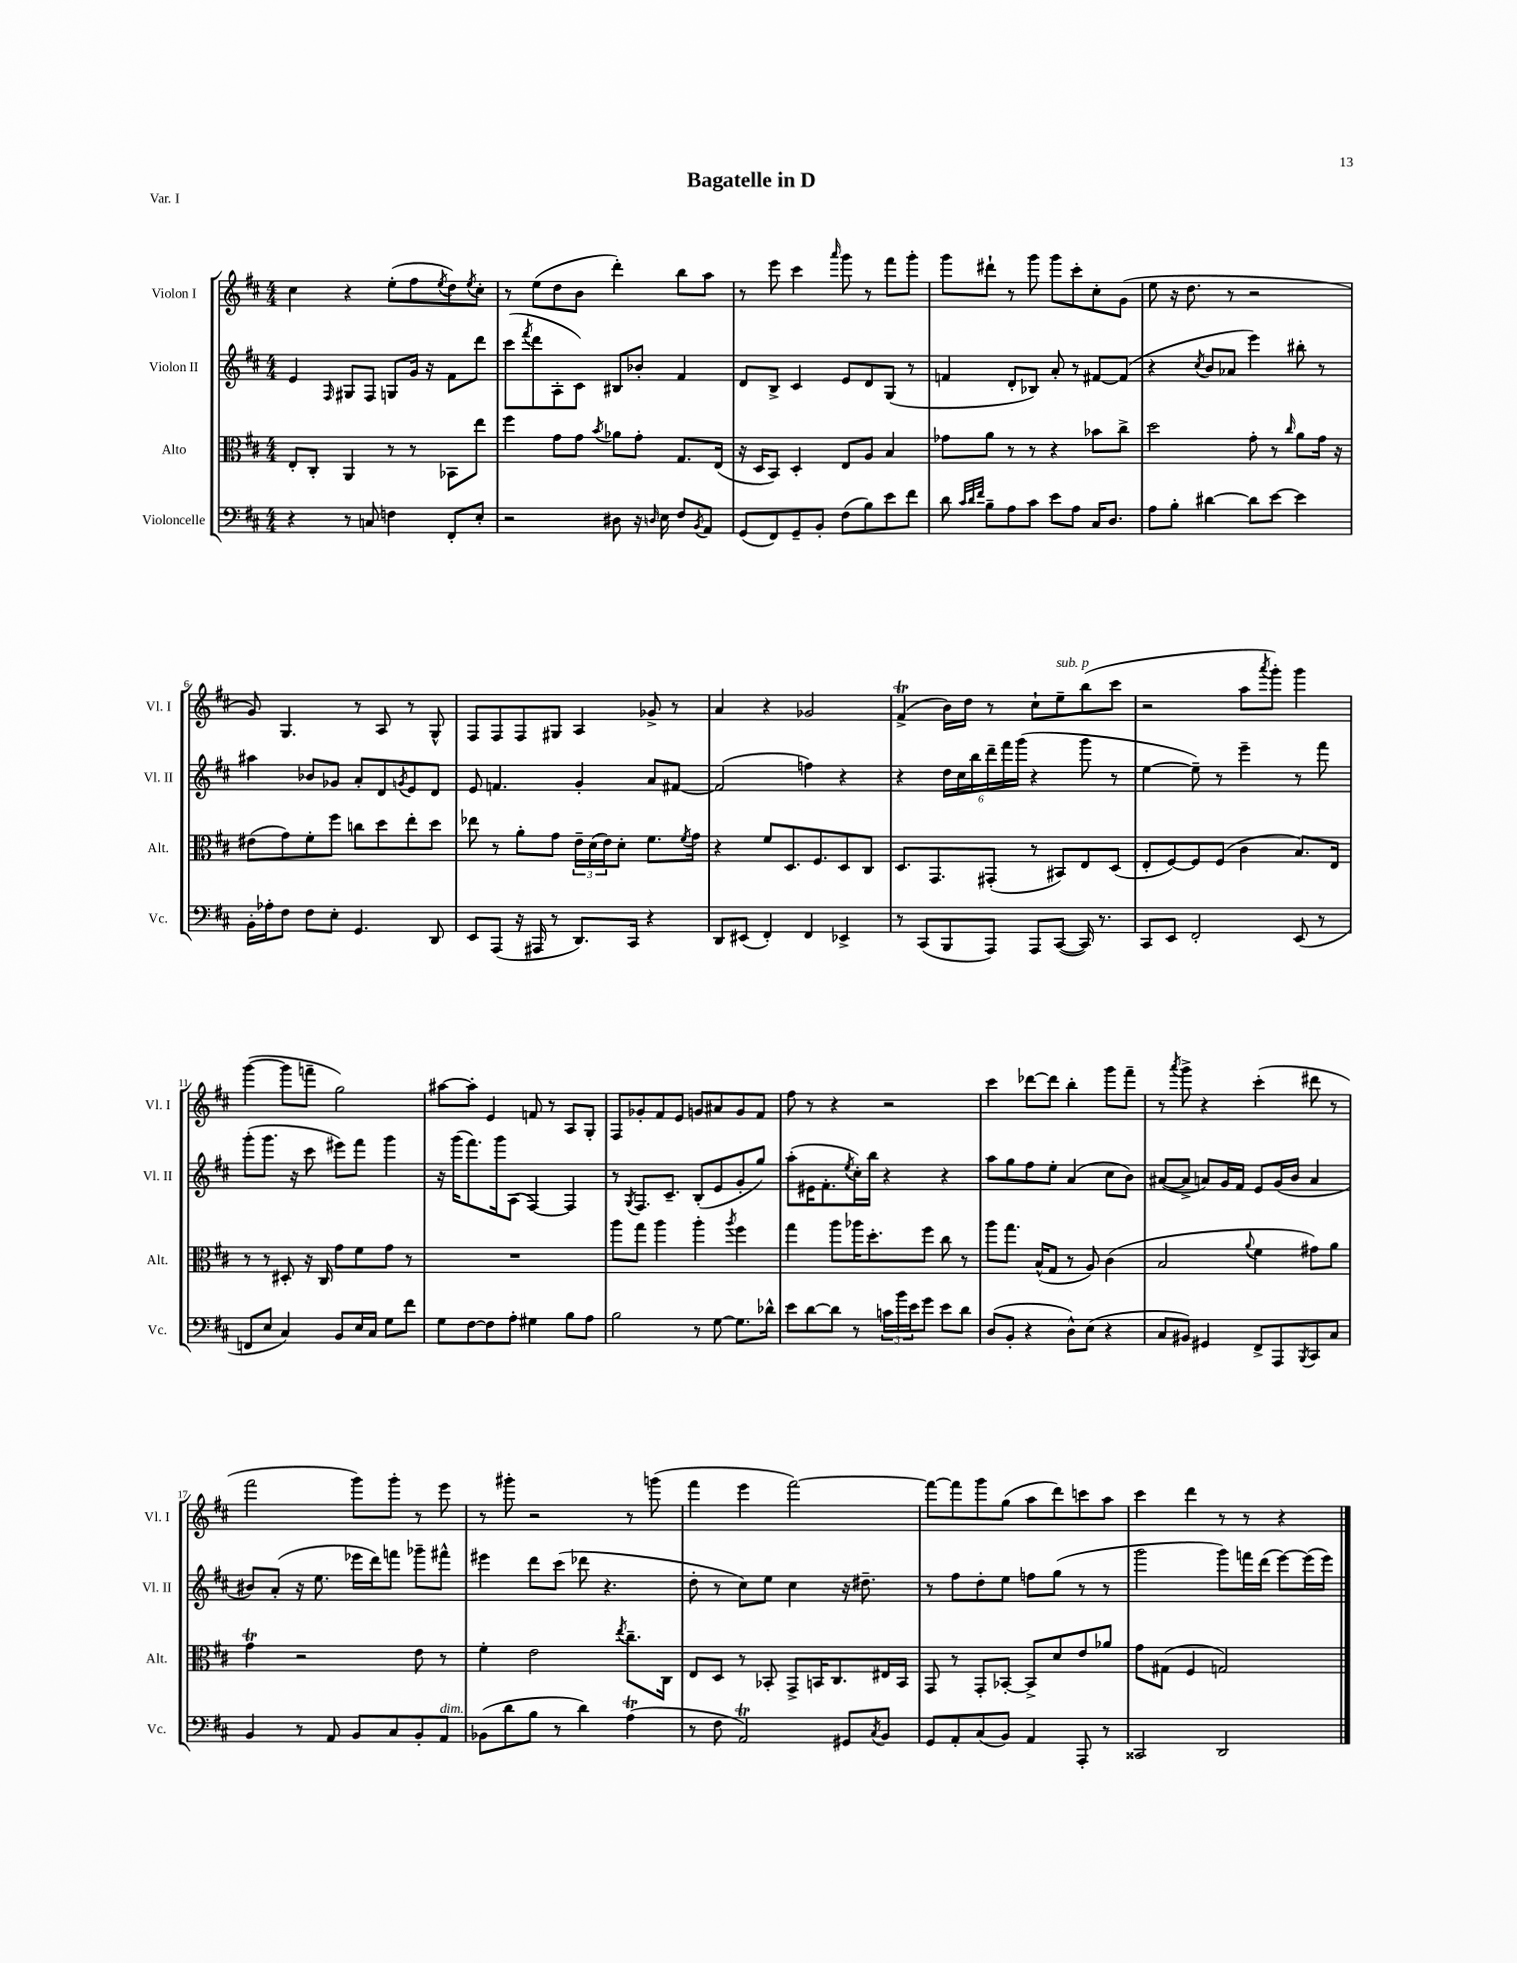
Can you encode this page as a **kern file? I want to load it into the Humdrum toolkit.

**kern	**kern	**kern	**kern
*staff4	*staff3	*staff2	*staff1
*clefF4	*clefC3	*clefG2	*clefG2
*k[f#c#]	*k[f#c#]	*k[f#c#]	*k[f#c#]
*M4/4	*M4/4	*M4/4	*M4/4
4r	8E'	4e	4cc#
.	8C#'	.	.
.	.	16qqF#	.
8r	4AA	8G#	4r
8C	.	8F#	.
4F	8r	8G	(8ee'
.	8r	16g	8ff#
.	.	16r	.
.	.	.	8qee
8FF#'	8BB-	8f#	8dd)
.	.	.	8qee
8E'	8ee	8ddd	8cc#'
=	=	=	=
2r	4ff#	(8ccc#	8r
.	.	8qfff#	.
.	.	8ddd	(8ee
.	8g	8A'	8dd
.	8g	8c#)	8b
.	8qb	.	.
8D#	8a-	8B#	4ddd')
16r	8g'	8b-'	.
16qqD	.	.	.
16E	.	.	.
8F#	8.G	4f#	8bb
8qBB	.	.	.
8AA	.	.	8aa
.	(16E	.	.
=	=	=	=
(8GG	16r	8d	8r
.	16D	.	.
8FF#)	8BB)	8B^	8eee
8GG~	4D'	4c#	4ccc#
8BB'	.	.	.
.	.	.	16qqaaa
(8F#	8E	8e	8ggg
8B)	8A	8d	8r
8e	4B	(8G	8fff#
8f#	.	8r	8ggg'
=	=	=	=
8d	8g-	4f	8ggg
32qqc#	.	.	.
32qqd	.	.	.
32qqf#	.	.	.
8B~	8a	.	8ddd#`
8A	8r	8d'	8r
8c#	8r	8B-)	8ggg
8e	4r	8a'	8ggg
8A	.	8r	8ccc#'
16C#	8b-	[8f#	8cc#'
8.D	.	.	.
.	8cc#^	(8f#]	(8g
=	=	=	=
8A	2dd	4r	8ee
8B'	.	.	16r
.	.	.	8.dd
.	.	8qcc#	.
[4d#	.	8b	.
.	.	8a-	8r
8d#]	8g'	4eee)	2r
[8e	8r	.	.
.	16qqcc#	.	.
4e]	8a	8bb#'	.
.	16g	8r	.
.	16r	.	.
=	=	=	=
16BB'	(8e#	4aa#	8g)
16A-'	.	.	.
8F#	8g)	.	4.G
8F#	8f#'	8b-	.
8E'	8ff#	8g-	.
4.GG	8cc	8a'	8r
.	8dd	8d	8A
.	.	8qg	.
.	8ee'	8e	8r
8DD	8dd	8d	8G^^
=	=	=	=
8EE	8ee-	8e	8F#
(8AAA	8r	4.f	8F#
16r	8a'	.	8F#
16AAA#	.	.	.
8r	8g	.	8G#
8.DD)	24e~	4g'	4A
.	(24d	.	.
.	24e)	.	.
.	8d'	.	.
16CC#	.	.	.
4r	8.f#	8a	8g-^
.	.	[8f#	8r
.	8qf#	.	.
.	16g	.	.
=	=	=	=
8DD	4r	(2f#]	4a
(8EE#	.	.	.
4FF#')	8f#	.	4r
.	8.D	.	.
4FF#	.	4ff)	2g-
.	8.F#	.	.
4EE-^	8D	4r	.
.	8C#	.	.
=	=	=	=
8r	8.D	4r	(4f#^
(8CC#	.	.	.
.	8.GG	.	.
8BBB	.	24dd	16b)
.	.	24cc#	.
.	.	.	16dd
.	.	24bb	.
8AAA)	(8GG#'	24ddd~	8r
.	.	24fff#	.
.	.	(24ggg	.
8AAA	8r	4r	8cc#`
([8CC#	8BB#)	.	8ee~
16CC#])	8E	8ggg	(8bb
8.r	.	.	.
.	(8D	8r	8ccc#
=	=	=	=
8CC#	8E'	[4ee	2r
8EE	[8F#)	.	.
2FF#'	8F#]	8ee~])	.
.	(8F#	8r	.
.	4c#	4eee~	8aa
.	.	.	8qaaa
.	.	.	8ggg')
(8EE	8.B)	8r	4ggg
8r	.	8fff#	.
.	16E	.	.
=	=	=	=
8FF	8r	(8ggg'	([4ggg
8E	8r	8.ggg	.
4C#)	8D#'	.	8ggg]
.	.	16r	.
.	16r	8ccc#	8fff~
.	16C#	.	.
8BB	8g	8eee#)	2gg)
16E	8f#	8fff#	.
16C#	.	.	.
8G	8g	4ggg	.
8f#	8r	.	.
=	=	=	=
8G	1r	16r	[8aa#
.	.	(16ggg	.
[8F#	.	8.fff#)	8aa#']
8F#]	.	.	4e
.	.	16ggg	.
8A'	.	(8A	.
4G#	.	[4F#)	8f
.	.	.	8r
8B	.	4F#]	8A
8A	.	.	8G'
=	=	=	=
2B	8aa	8r	8F#
.	.	8qG	.
.	8gg	8.F#	8g-'
.	4aa	.	8f#
.	.	8.c#~	.
.	.	.	8e
8r	4aa'	(8B'	8g
[8G	.	8e	8a#
.	8qaa	.	.
8.G]	4ff#	8g'	8g
.	.	8gg)	8f#
16d-^^	.	.	.
=	=	=	=
8e	4gg	(8aa'	8ff#
[8d	.	16e#	8r
.	.	8.f#'	.
8d]	8aa	.	4r
.	.	8qee	.
8r	16aa-	16cc#')	.
.	8.dd'	16bb	.
24c	.	4r	2r
24b	.	.	.
24e	.	.	.
8g	8ff#	.	.
8e	8cc#	4r	.
8d	8r	.	.
=	=	=	=
(8D	8aa	8aa	4ccc#
8BB'	8.gg	8gg	.
4r	.	8ff#	[8ddd-
.	(16B^^	.	.
.	8G	8ee'	8ddd-]
8D^^)	8r	(4a	4bb'
(8E	8A)	.	.
4r	(4c#	8cc#	8ggg
.	.	8b)	8fff#~
=	=	=	=
8C#	2B	([8a#	8r
.	.	.	8qaaa
8BB#)	.	8a#^]	8ggg^
4GG#	.	8a)	4r
.	.	16g	.
.	.	16f#	.
.	8qqa	.	.
8FF#^	4f#	8e	(4ccc#'
8AAA	.	(16g	.
.	.	16b	.
8qBBB	.	.	.
8CC#	8g#)	4a	8ddd#
8C#	8a	.	8r
=	=	=	=
4BB	4g	8b#)	2fff#
.	.	(8a'	.
8r	2r	16r	.
.	.	8.ee	.
8AA	.	.	.
8BB	.	16eee-	8ggg)
.	.	16ddd)	.
8C#	.	8fff	8ggg'
8BB'	8e	8ggg-~	8r
8AA	8r	8fff#^^	8eee
=	=	=	=
(8BB-	4f#'	4eee#	8r
8d	.	.	8ggg#'
8B	2e	8ddd	2r
8r	.	(8ccc#	.
4d)	.	8ddd-	.
.	.	4.r	.
.	8qee	.	.
(4A	8.cc#~	.	8r
.	.	.	(8ggg
.	16C#	.	.
=	=	=	=
8r	8E	8dd'	4fff#
8F#	8D	8r	.
2AA)	8r	8cc#)	4eee
.	8BB-'	8ee	.
.	8GG^	4cc#	[2fff#)
.	16BB	.	.
.	8.C#	.	.
8GG#	.	16r	.
.	.	8.dd#~	.
8qC#	.	.	.
8BB	16E#	.	.
.	16BB	.	.
=	=	=	=
8GG	8GG	8r	8fff#_
8AA'	8r	8ff#	8fff#]
(8C#	8GG'	8dd'	8ggg
8BB)	[8BB-'	8ee	(8gg
4AA	8BB-^]	8ff	8aa
.	8d	(8gg	8ddd)
8AAA'	8e	8r	8ccc
8r	8a-	8r	8aa
=	=	=	=
2CC##	8g	2ggg	4ccc#
.	(8G#	.	.
.	4F#	.	4ddd
2DD	2G)	8ggg)	8r
.	.	16fff	8r
.	.	(16ddd	.
.	.	[8eee)	4r
.	.	(16eee]	.
.	.	16eee)	.
==	==	==	==
*-	*-	*-	*-
